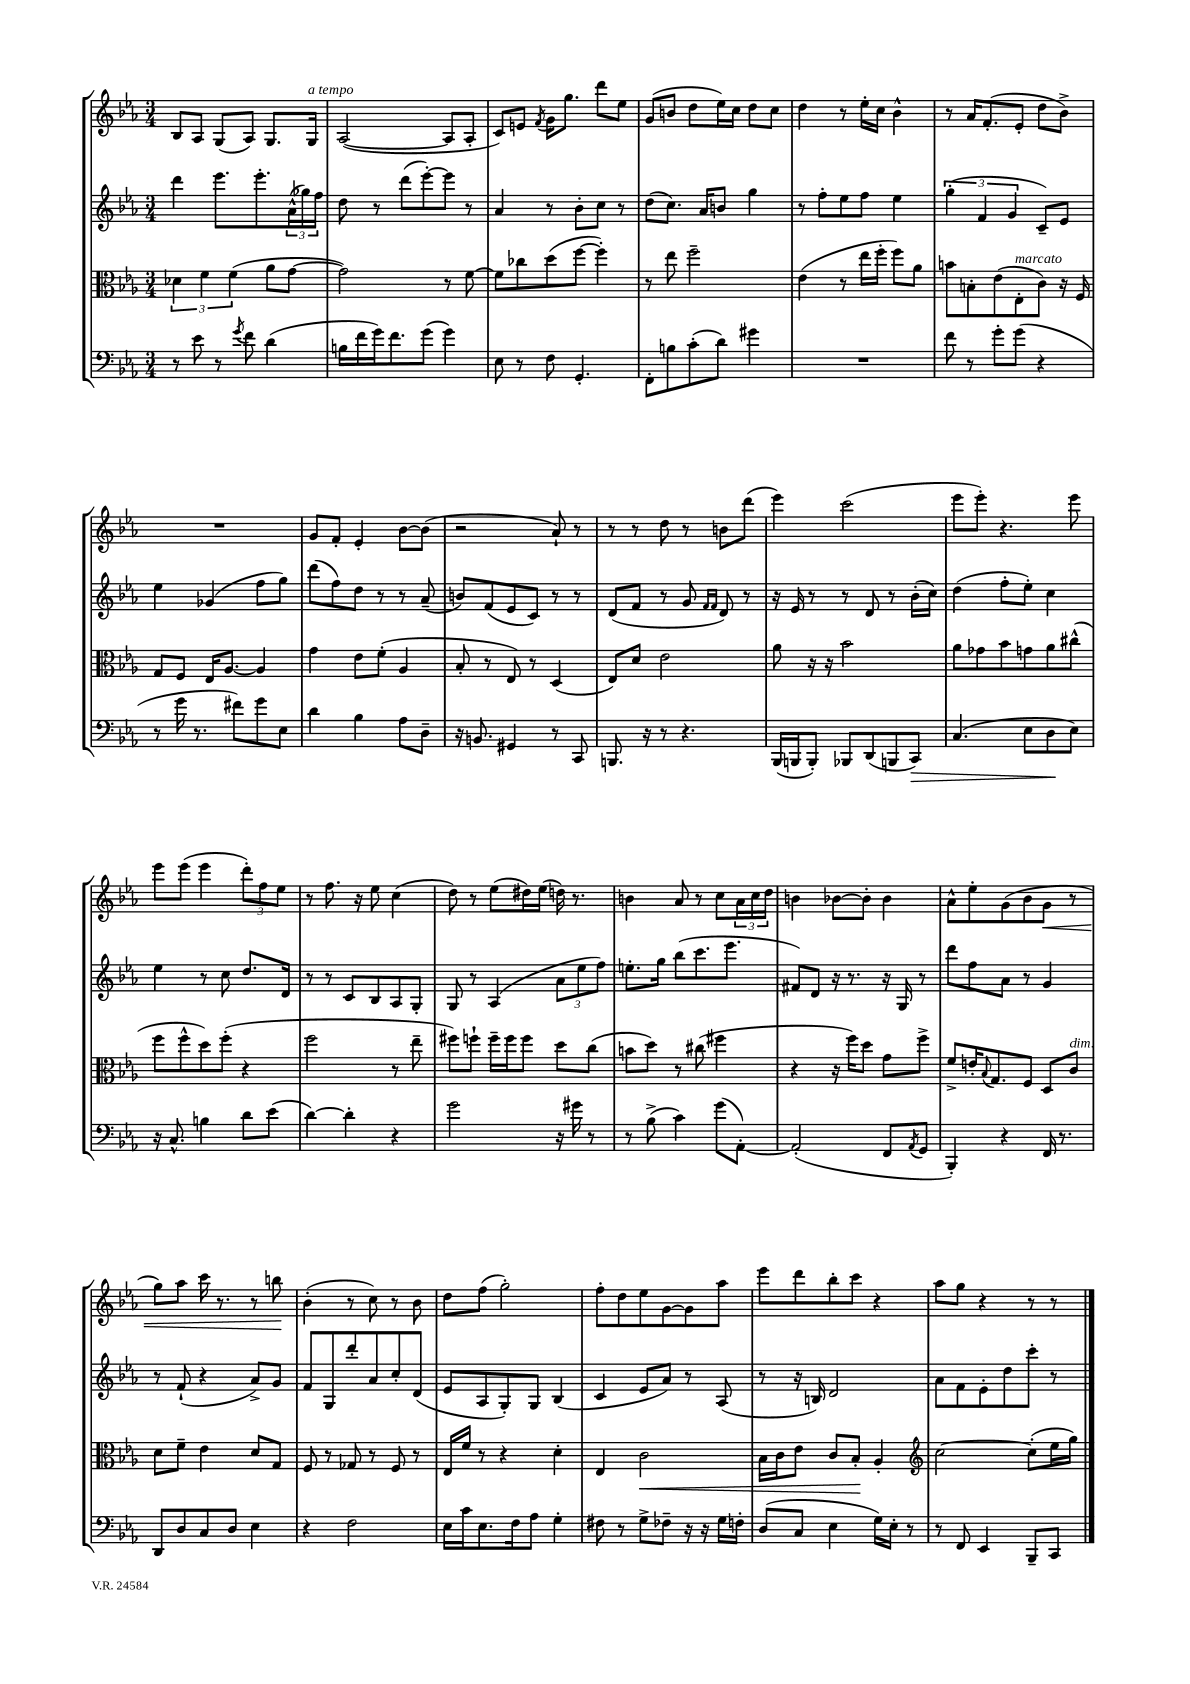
<<
\new StaffGroup <<
\new Staff = "s0" {
    \clef treble \key ees \major \numericTimeSignature \time 3/4
    bes8 aes8 g8( aes8) g8. g16^\markup { \italic "a tempo" } |
    aes2~( aes8 aes8-. |
    c'8) e'8 \acciaccatura { f'8 } g'16 g''8. d'''8 ees''8 |
    g'8( b'8 d''8 ees''16) c''16 d''8 c''8 |
    d''4 r8 ees''16-. c''16 bes'4-^ |
    r8 aes'16 f'8.-.( ees'8-. d''8 bes'8->) |
    R2. |
    g'8 f'8-. ees'4-. bes'8~ bes'8( |
    r2 aes'8-!) r8 |
    r8 r8 d''8 r8 b'8 d'''8( |
    ees'''4) c'''2( |
    ees'''8 ees'''8-.) r4. ees'''8 |
    ees'''8 ees'''8( ees'''4 \tuplet 3/2 { d'''8-.) f''8 ees''8 } |
    r8 f''8. r16 ees''8 c''4( |
    d''8) r8 ees''8( dis''16) ees''16( d''16) r8. |
    b'4 aes'8 r8 c''8 \tuplet 3/2 { aes'16 c''16 d''16 } |
    b'4 bes'8~ bes'8-. bes'4 |
    aes'8-^ ees''8-. g'8( bes'8 g'8\< r8 |
    g''8) aes''8 c'''16 r8. r8 b''8\! |
    bes'4-.( r8 c''8) r8 bes'8 |
    d''8 f''8( g''2-.) |
    f''8-. d''8 ees''8 g'8~ g'8 aes''8 |
    ees'''8 d'''8 bes''8-. c'''8 r4 |
    aes''8 g''8 r4 r8 r8 \bar "|." |
}
\new Staff = "s1" {
    \clef treble \key ees \major \numericTimeSignature \time 3/4
    d'''4 ees'''8. ees'''8.-. \tuplet 3/2 { aes'16-^( ges''16) f''16 } |
    d''8 r8 d'''8( ees'''8~-.) ees'''8 r8 |
    aes'4 r8 bes'8-. c''8 r8 |
    d''8( c''8.) aes'16 b'8 g''4 |
    r8 f''8-. ees''8 f''8 ees''4 |
    \tuplet 3/2 { g''4-.( f'4 g'4 } c'8--) ees'8 |
    ees''4 ges'4( f''8 g''8) |
    d'''8( f''8) d''8 r8 r8 aes'8--( |
    b'8) f'8( ees'8 c'8) r8 r8 |
    d'8( f'8 r8 g'8 \grace { f'16 f'16 } d'8) r8 |
    r16 ees'16 r8 r8 d'8 r8 bes'16-.( c''16) |
    d''4( f''8-. ees''8-.) c''4 |
    ees''4 r8 c''8 d''8. d'16 |
    r8 r8 c'8 bes8 aes8 g8-. |
    g8 r8 aes4( \tuplet 3/2 { aes'8 ees''8 f''8) } |
    e''8.-. g''16 bes''8( c'''8. ees'''8. |
    fis'8) d'8 r16 r8. r16 g16 r8 |
    d'''8 f''8 aes'8 r8 g'4 |
    r8 f'8-!( r4 aes'8->) g'8 |
    f'8 g8 d'''8-. aes'8 c''8-. d'8( |
    ees'8 aes8 g8-.) g8 bes4( |
    c'4 ees'8 aes'8) r8 aes8( |
    r8 r16 b16) d'2 |
    aes'8 f'8 ees'8-. d''8 c'''8-. r8 \bar "|." |
}
\new Staff = "s2" {
    \clef alto \key ees \major \numericTimeSignature \time 3/4
    \tuplet 3/2 { des'4 f'4 f'4( } aes'8 g'8~ |
    g'2) r8 f'8~ |
    f'8 ces''8 d''8( f''8~ f''4-.) |
    r8 ees''8 f''2-- |
    ees'4( r8 ees''16 f''16-. f''8) aes'8 |
    b'8 b8-. ees'8( ees8-.^\markup { \italic "marcato" } c'8) r16 f16 |
    g8 f8 ees16 aes8.~ aes4 |
    g'4 ees'8 f'8-.( aes4 |
    bes8-. r8 ees8) r8 d4( |
    ees8) d'8 ees'2 |
    aes'8 r16 r16 bes'2 |
    aes'8 ges'8 bes'8 g'8 aes'8 cis''8-^( |
    f''8 f''8-^ d''8) f''8-.( r4 |
    f''2 r8 ees''8-- |
    fis''8) f''8-! f''16-- f''16 f''8 d''8 c''8( |
    b'8 d''8) r8 cis''8( fis''4 |
    r4 r16 f''16) d''8 g'8 f''8-> |
    f'8-> e'16-. \appoggiatura { bes8 } g8. f8 d8 c'8^\markup { \italic "dim." } |
    d'8 f'8-- ees'4 d'8 g8 |
    f8 r8 ges8 r8 f8 r8 |
    ees16 f'16 r8 r4 d'4-. |
    ees4 c'2\< |
    bes16 c'16 ees'8 c'8 bes8-.\! aes4-. |
    \clef treble c''2~ c''8-.( ees''16 g''16) \bar "|." |
}
\new Staff = "s3" {
    \clef bass \key ees \major \numericTimeSignature \time 3/4
    r8 ees'8 r8 \acciaccatura { g'8 } f'8 d'4( |
    b16 f'16 g'16) f'8. g'8( g'4) |
    ees8 r8 f8 g,4.-. |
    f,8-. b8 c'8-.( d'8) gis'4 |
    R2. |
    f'8 r8 g'8-. g'8( r4 |
    r8 g'16 r8. fis'8) g'8 ees8 |
    d'4 bes4 aes8 d8-- |
    r16 b,8. gis,4 r8 c,8 |
    b,,8. r16 r8 r4. |
    bes,,16( b,,16 b,,8-.) bes,,8 d,8( b,,8 c,8\>) |
    c4.( ees8 d8\! ees8) |
    r16 c8.-^ b4 d'8 ees'8( |
    d'4~) d'4-. r4 |
    g'2 r16 gis'16 r8 |
    r8 bes8->( c'4) g'8( aes,8~-.) |
    aes,2-.( f,8 \acciaccatura { aes,8 } g,8 |
    bes,,4-.) r4 f,16 r8. |
    d,8 d8 c8 d8 ees4 |
    r4 f2 |
    ees16 c'16 ees8. f16 aes8 g4-. |
    fis8 r8 g8-> fes8-- r16 r16 g16 f16-. |
    d8( c8 ees4 g16) ees16-. r8 |
    r8 f,8 ees,4 bes,,8-- c,8 \bar "|." |
}
>>
>>
\layout { \context { \Score \remove "Bar_number_engraver" } }
